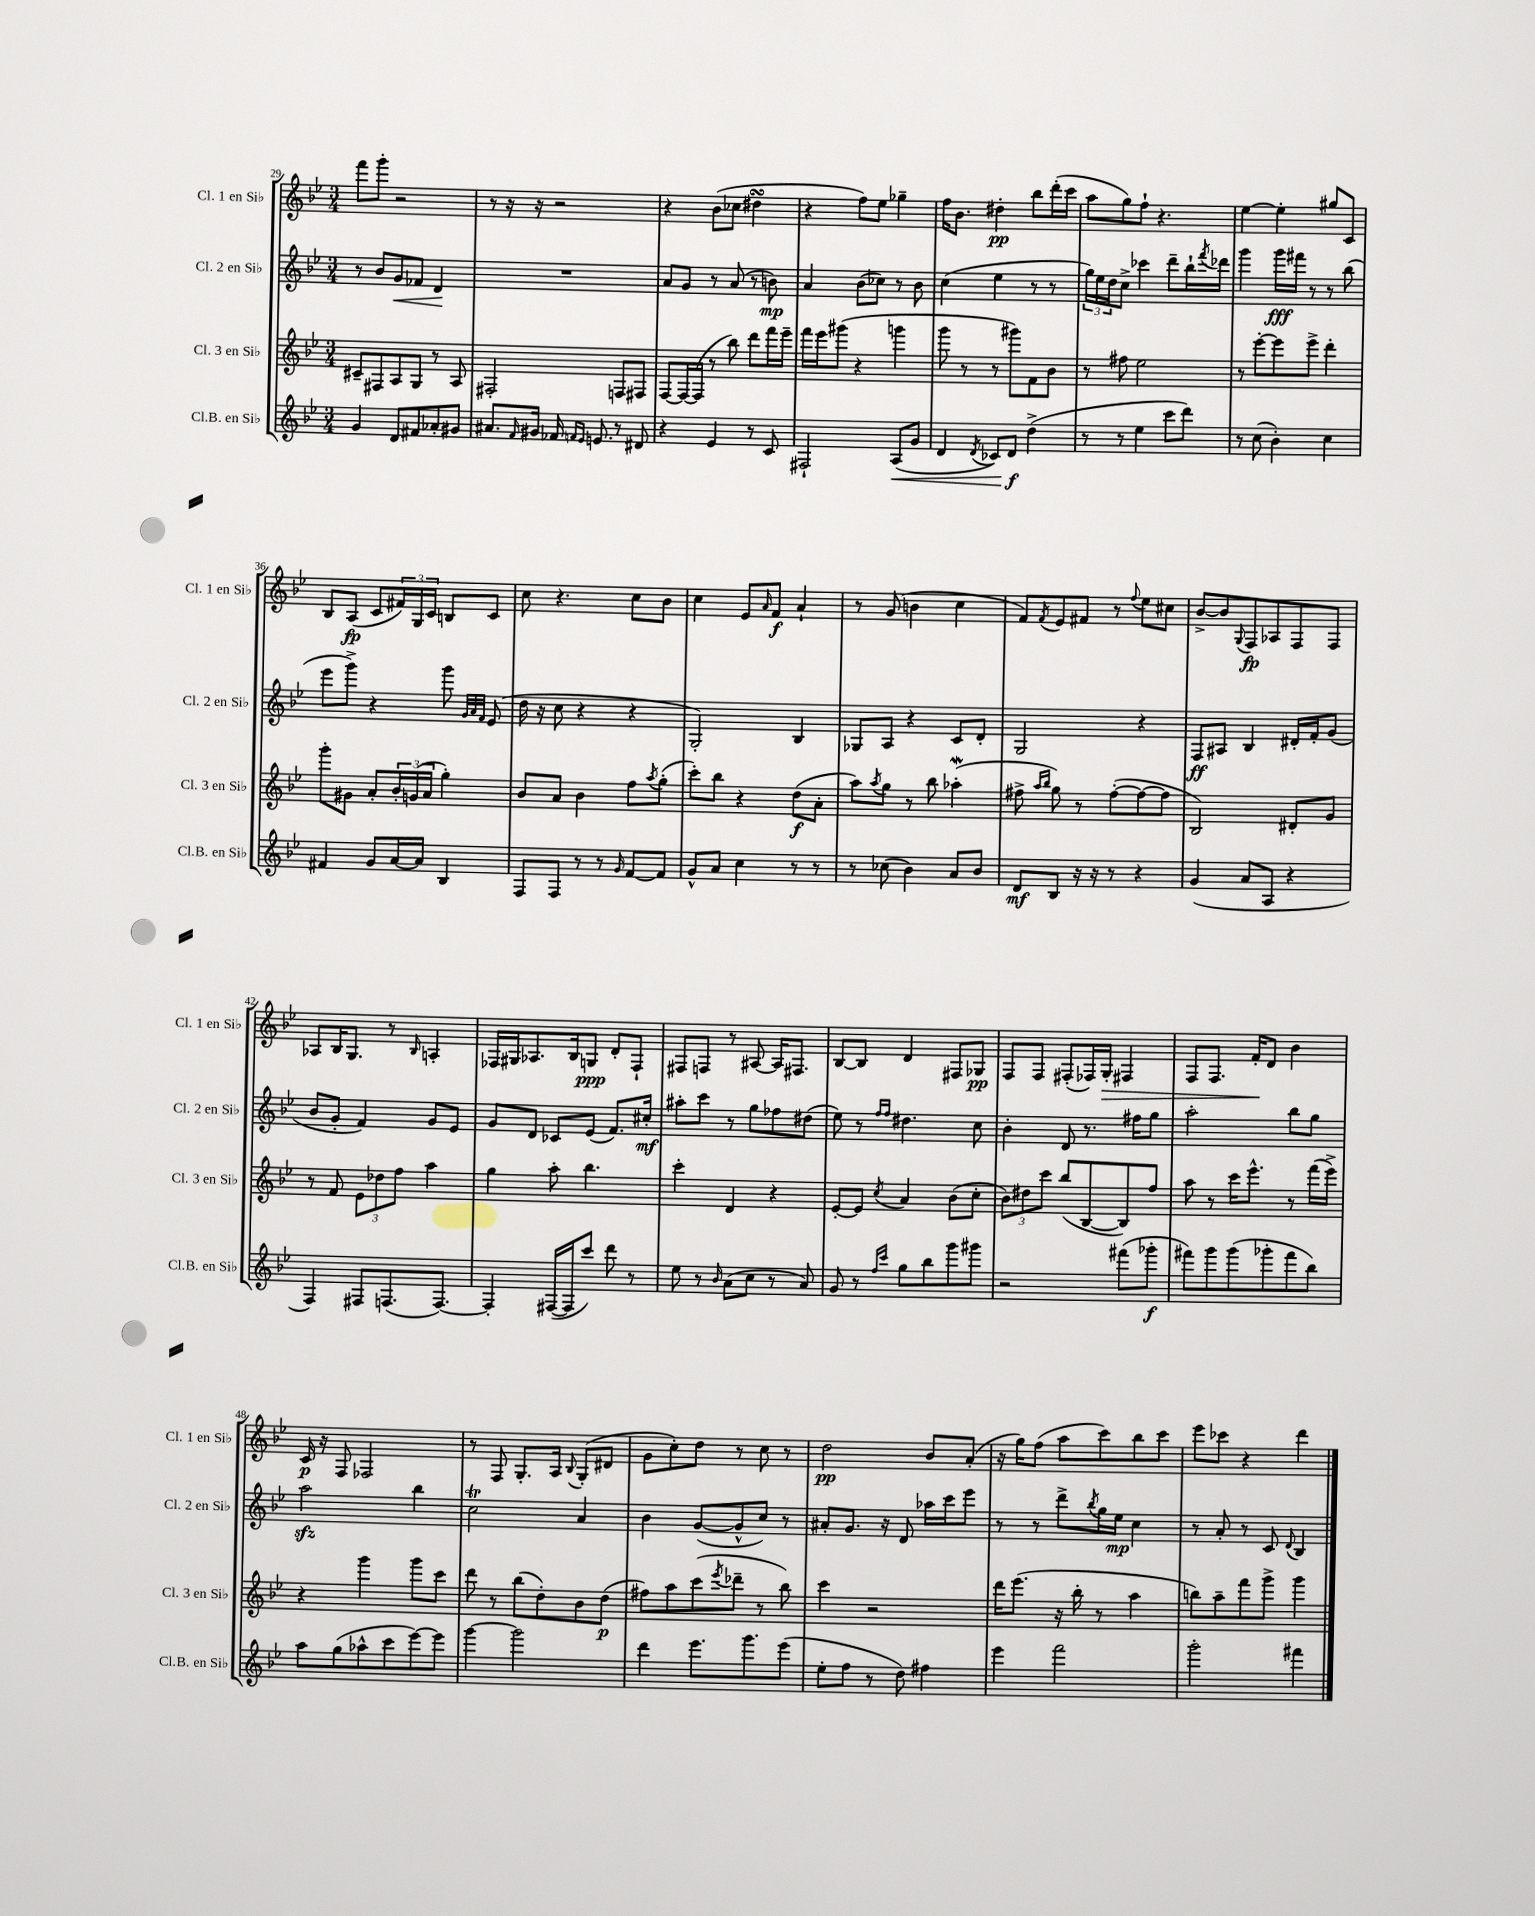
<<
\new StaffGroup <<
\new Staff = "s0" \with { instrumentName = "Cl. 1 en Sib" shortInstrumentName = "Cl. 1 en Sib" } {
    \clef treble \key bes \major \numericTimeSignature \time 3/4
    f'''8 g'''8-. r2 |
    r8 r16 r16 r2 |
    r4 bes'8( ces''8 dis''4\turn |
    r4 f''8) ees''8 ges''4-- |
    f''16 bes'8. dis''4-.\pp bes''8 d'''16-.( c'''16 |
    a''8 g''8) f''8-! r4. |
    ees''4~ ees''4-. gis''8 c'8 |
    bes8 a8\fp( c'8 \tuplet 3/2 { fis'16) g16 c'16 } b8 c'8 |
    c''8 r4. c''8 bes'8 |
    c''4 ees'8 \grace { a'16 } f'8\f a'4-! |
    r8 g'8( b'4 c''4 |
    f'8) \acciaccatura { f'8 } ees'8 fis'8 r8 \appoggiatura { f''8 } ees''8 cis''8 |
    bes'8~-> bes'8 \appoggiatura { g8 } f8\fp aes8 f8 f8 |
    aes8 bes16 g8. r8 \grace { bes16 } a4-. |
    fes16 gis16 aes8. bes16 g8\ppp d'8-. fes8-! |
    fis8 f8 r8 ais8~ ais16 fis8. |
    bes8~ bes8 d'4 fis8 ges8\pp |
    f8 f8 fis8-.( fes16) g16-.\> fis4 |
    f8 f8. f'16-.\! d'8 bes'4 |
    c'16\p r16 f8 fes2 |
    r8 f8 g8.-. a16 \appoggiatura { bes8 } g8-.( dis'8 |
    g'8 c''8-.) d''8 r8 c''8 r8 |
    d''2\pp bes'8 a'8-.( |
    r16 g''16) f''8( a''8 c'''8) bes''8 c'''8 |
    ees'''8 ces'''8 r4 d'''4 \bar "|." |
}
\new Staff = "s1" \with { instrumentName = "Cl. 2 en Sib" shortInstrumentName = "Cl. 2 en Sib" } {
    \clef treble \key bes \major \numericTimeSignature \time 3/4
    r8 bes'8 g'8\< fes'8 d'4\! |
    R2. |
    a'8 g'8 r8 a'8( r8 b'8\mp) |
    a'4 bes'8( ces''8) r8 bes'8 |
    c''4( ees''4 r8 r8 |
    \tuplet 3/2 { g''16) ees''16 d''16 } c''8-> ces'''4 d'''8-- bes''16-! \acciaccatura { f'''8 } des'''16 |
    g'''4 g'''16\fff fis'''16 r8 r8 bes''8( |
    ees'''8 g'''8->) r4 g'''8 \grace { g'32 a'32 f'32 } ees'8( |
    d''16 r16 c''8 r4 r4 |
    g2-.) bes4 |
    ges8 a8 r4 c'8 d'8-. |
    g2 r4 |
    f8\ff ais8 bes4 dis'16-. f'16-. g'8( |
    bes'8 g'8-. f'4) g'8 ees'8 |
    g'8 d'8 ces'8 ees'8( f'8.) cis''16-.\mf |
    ais''8-. c'''8 r8 g''8 fes''8 dis''8( |
    ees''8) r8 \grace { f''16 f''16 } dis''4. c''8 |
    bes'4-. d'8 r8. fis''16 g''8 |
    a''2-. bes''8 g''8 |
    a''2\sfz bes''4 |
    c''2\trill a'4 |
    bes'4 g'8~( g'8-^ c''8) r8 |
    ais'8-. g'8. r16 d'8 aes''16 c'''16 ees'''8 |
    r8 r8 d'''8-> \acciaccatura { bes''8 } g''16 ees''16\mp c''4 |
    r8 a'8-. r8 c'8 \appoggiatura { d'8 } bes4 \bar "|." |
}
\new Staff = "s2" \with { instrumentName = "Cl. 3 en Sib" shortInstrumentName = "Cl. 3 en Sib" } {
    \clef treble \key bes \major \numericTimeSignature \time 3/4
    cis'8-- fis8 a8 g8 r8 a8 |
    fis2-. f8 fis8 |
    f8~ f16~ f16( r8 bes''8) d'''8 f'''16 ees'''16-- |
    f'''16 ees'''16 gis'''8( r4 g'''4 |
    g'''8 r8 r8 gis'''8) f'8 bes'8 |
    r8 fis''8 ees''2 |
    r8 ees'''8~-. ees'''8 ees'''8-> d'''4-. |
    g'''8-. gis'8 a'8-. \tuplet 3/2 { bes'16-. g'16( a'16 } g''4-.) |
    bes'8 a'8 bes'4 f''8 \acciaccatura { a''8 } g''8-.( |
    c'''8-.) bes''8 r4 d''8\f( a'8-. |
    a''8) \acciaccatura { a''8 } g''8 r8 bes''8 aes''4-.\mordent( |
    fis''8-> \grace { a''16 bes''16 } g''8) r8 fis''8~-.( fis''8~ fis''8 |
    bes2) dis'8-. g'8 |
    r8 f'8 \tuplet 3/2 { ees'8 des''8 f''8 } a''4 |
    g''4 a''8-. bes''4. |
    c'''4-. d'4 r4 |
    ees'8~-. ees'8 \acciaccatura { c''8 } a'4 bes'8( c''8-. |
    \tuplet 3/2 { bes'8) dis''8 c'''8 } bes''8( bes8~ bes8) f''8 |
    a''8 r8 c'''16 ees'''8.-^ r8 f'''16( ees'''16->) |
    r4 g'''4 g'''8 c'''8 |
    d'''8 r8 bes''8( d''8-.) bes'8 d''8\p( |
    fis''8) a''8 c'''8( \acciaccatura { ees'''8 } des'''8-- r8 bes''8) |
    c'''4 r2 |
    d'''16 ees'''8.( r16 bes''16-. r8 a''4 |
    b''8) a''8-- f'''8 g'''8-> g'''4 \bar "|." |
}
\new Staff = "s3" \with { instrumentName = "Cl.B. en Sib" shortInstrumentName = "Cl.B. en Sib" } {
    \clef treble \key bes \major \numericTimeSignature \time 3/4
    g'4 d'8 fis'8 aes'8-. gis'8 |
    ais'8. \grace { f'16 } gis'16 fes'16 \grace { f'16 ees'16 } e'8. r8 dis'8 |
    r4 ees'4 r8 c'8 |
    fis2-! a8\<( g'8 |
    d'4 \acciaccatura { d'8 } ces'8) d'8\f\! d''4->( |
    r8 r8 ees''4 c'''8 d'''8) |
    r8 c''8( bes'4-.) c''4 |
    fis'4 g'8 a'16~ a'16 bes4 |
    f8 f8 r8 r8 \grace { g'16 } f'8~ f'8 |
    g'8-^ a'8 c''4 r8 r8 |
    r8 ces''8( bes'4) a'8 bes'8 |
    d'8\mf bes8 r16 r16 r8 r4 |
    g'4( a'8 a8 r4 |
    f4) fis8 f8.( f8.~) |
    f4-. fis16~( fis16 c'''8) d'''8 r8 |
    ees''8 r8 \grace { bes'16 } a'8( c''8 r8 a'8) |
    g'8 r8 \grace { f''16 c'''16 } g''8 bes''8 g'''8 gis'''8 |
    r2 fis'''8( ges'''8-.\f |
    fis'''8) g'''8 g'''8( ges'''8-. fis'''8 bes''8) |
    a''8 g''8( aes''8-^ c'''8 ees'''8~) ees'''8 |
    g'''4~ g'''2 |
    d'''4 ees'''8. g'''8. ees'''8( |
    ees''8-. f''8 r8 d''8) fis''4 |
    ees'''4 f'''2 |
    g'''2-. fis'''4 \bar "|." |
}
>>
>>
\layout { \context { \Score currentBarNumber = #29 } }
